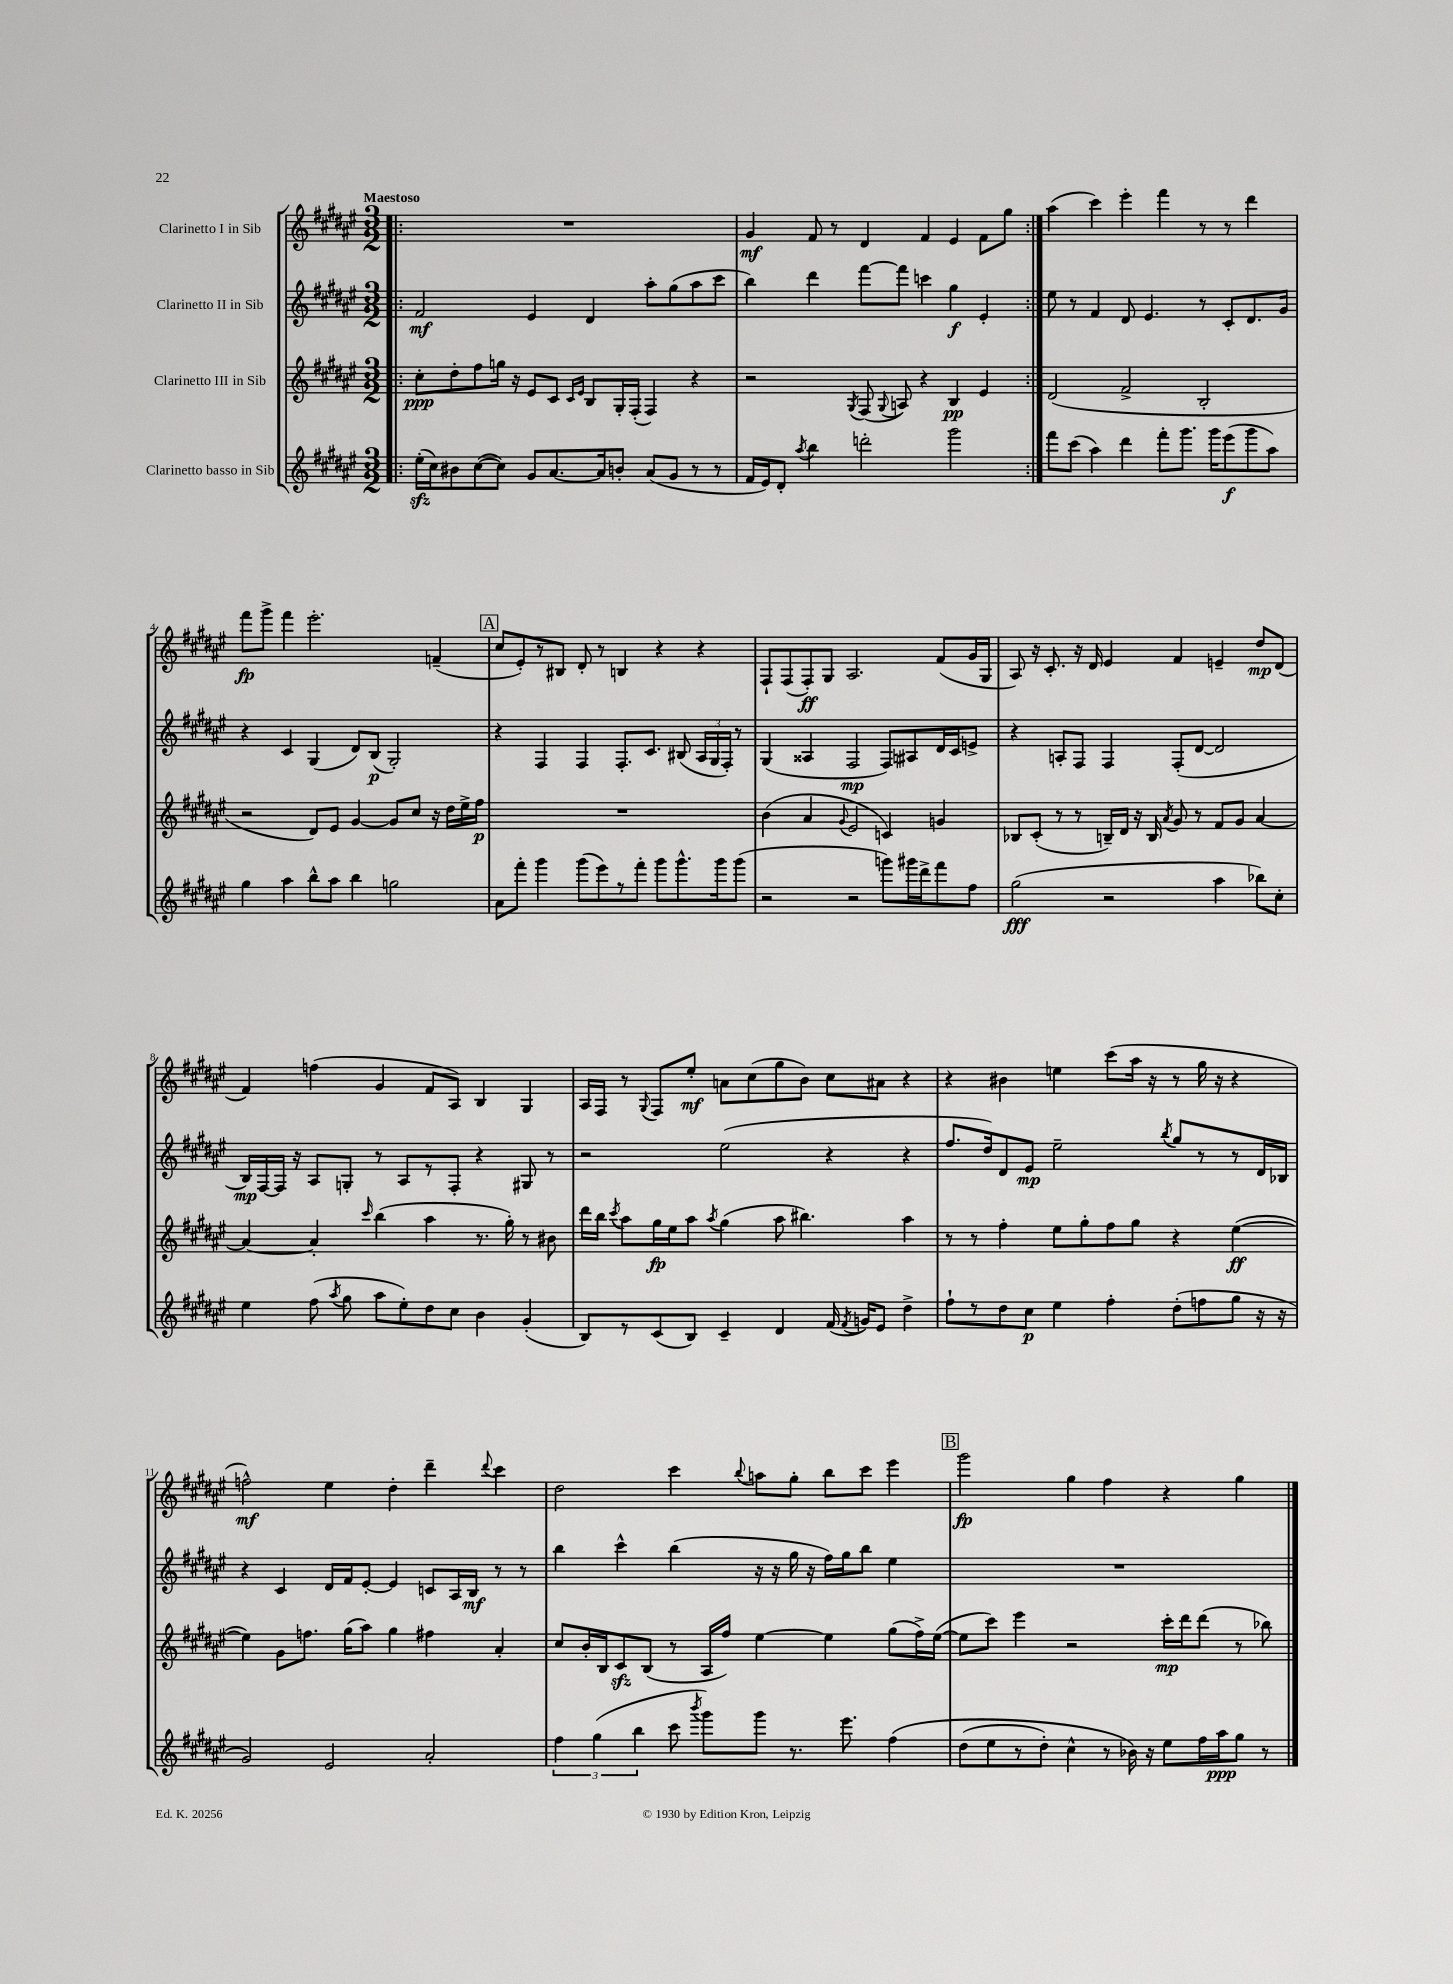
<<
\new StaffGroup <<
\new Staff = "s0" \with { instrumentName = "Clarinetto I in Sib" } {
    \clef treble \key fis \major \numericTimeSignature \time 3/2 \tempo "Maestoso"
    \autoBeamOff \repeat volta 2 { \bar ".|:" R1. |
    gis'4\mf fis'8 r8 dis'4 fis'4 eis'4 fis'8[ gis''8] | }
    ais''4( cis'''4) eis'''4-. fis'''4 r8 r8 dis'''4 |
    fis'''8[\fp gis'''8]-> fis'''4 eis'''2.-. f'4--( |
    \mark \markup { \box "A" } cis''8[ eis'8-.) r8 bis8] dis'8-. r8 b4 r4 r4 |
    fis8[-! fis8( fis8-.\ff) gis8] ais2. fis'8[( gis'16 gis16] |
    ais8) r16 cis'8.-. r16 dis'16 eis'4 fis'4 e'4-- dis''8[\mp dis'8]( |
    fis'4) f''4( gis'4 fis'8[ ais8]) b4 gis4 |
    ais16[ fis16] r8 \appoggiatura { gis8 } fis8[ eis''8]-.\mf a'8[ cis''8( gis''8 b'8]) cis''8[ ais'8] r4 |
    r4 bis'4 e''4 cis'''8[( ais''16] r16 r8 gis''16 r16 r4 |
    f''2-^\mf) eis''4 dis''4-. dis'''4-- \appoggiatura { dis'''8 } cis'''4 |
    dis''2 cis'''4 \appoggiatura { b''8 } a''8[ gis''8]-. b''8[ cis'''8] eis'''4 |
    \mark \markup { \box "B" } gis'''2\fp gis''4 fis''4 r4 gis''4 \bar "|." |
}
\new Staff = "s1" \with { instrumentName = "Clarinetto II in Sib" } {
    \clef treble \key fis \major \numericTimeSignature \time 3/2
    \autoBeamOff \repeat volta 2 { \bar ".|:" fis'2\mf eis'4 dis'4 ais''8[-. gis''8( ais''8 cis'''8] |
    b''4) dis'''4 fis'''8[~ fis'''8] c'''4 gis''4\f eis'4-. | }
    eis''8 r8 fis'4 dis'8 eis'4. r8 cis'8[-. dis'8. gis'16] |
    r4 cis'4 gis4( dis'8[) b8]\p( gis2-.) |
    \mark \markup { \box "A" } r4 fis4 fis4 fis8.[-. cis'8.] bis8( \tuplet 3/2 { ais16[ gis16 fis16]-.) } r8 |
    gis4( aisis4 fis2\mp fis8[) ais8 dis'16 cis'16 e'8]-> |
    r4 a8[-. fis8] fis4 fis8[-.( dis'8]~ dis'2 |
    b16[\mp) fis16~ fis16] r16 ais8[ g8]-. r8 ais8[ r8 fis8]-. r4 gis8 r8 |
    r2 eis''2( r4 r4 |
    fis''8.[ dis''16) dis'8 eis'8]\mp eis''2-- \acciaccatura { b''8 } gis''8[ r8 r8 dis'16 bes16] |
    r4 cis'4 dis'16[ fis'16 eis'8]~-. eis'4 c'8[ ais16 b16]\mf r8 r8 |
    b''4 cis'''4-^ b''4( r16 r16 gis''16 r16 fis''16[) gis''16 b''8] eis''4 |
    \mark \markup { \box "B" } R1. \bar "|." |
}
\new Staff = "s2" \with { instrumentName = "Clarinetto III in Sib" } {
    \clef treble \key fis \major \numericTimeSignature \time 3/2
    \autoBeamOff \repeat volta 2 { \bar ".|:" cis''8[-.\ppp dis''8-. fis''8 g''16] r16 eis'8[ cis'8] \grace { cis'16[ eis'16] } b8[ gis16-. fis16]-.( fis4) r4 |
    r2 \acciaccatura { gis8 } fis8( \appoggiatura { gis8 } a8) r4 b4\pp eis'4 | }
    dis'2( fis'2-> b2-. |
    r2 dis'8[) eis'8] gis'4~ gis'8[ cis''8] r16 dis''16[ eis''16-> fis''16]\p |
    \mark \markup { \box "A" } R1. |
    b'4( ais'4 \appoggiatura { gis'8 } eis'2 c'4) g'4 |
    bes8[ cis'8]-.( r8 r8 b16[--) dis'16] r16 b16 \acciaccatura { ais'8 } gis'8 r8 fis'8[ gis'8] ais'4~ |
    ais'4~ ais'4-. \grace { cis'''16 } b''4( ais''4 r8. gis''16-.) r8 bis'8 |
    dis'''16[ b''16] \acciaccatura { cis'''8 } ais''8[ gis''16\fp eis''16 ais''8] \acciaccatura { ais''8 } gis''4( ais''8 bis''4.) ais''4 |
    r8 r8 fis''4-. eis''8[ gis''8-. fis''8 gis''8] r4 eis''4~\ff( |
    eis''4) gis'8[ f''8.] gis''16[( ais''8]) gis''4 fis''4 ais'4-. |
    cis''8[ b'16-. b16 cis'8\sfz b8]( r8 ais16[ fis''16]) eis''4~ eis''4 gis''8[( fis''16->) eis''16]~( |
    \mark \markup { \box "B" } eis''8[ cis'''8]) eis'''4 r2 cis'''16[-.\mp dis'''16 dis'''8]( r8 bes''8) \bar "|." |
}
\new Staff = "s3" \with { instrumentName = "Clarinetto basso in Sib" } {
    \clef treble \key fis \major \numericTimeSignature \time 3/2
    \autoBeamOff \repeat volta 2 { \bar ".|:" eis''16[-.\sfz( cis''16) bis'8 cis''8~( cis''8]) gis'8[ ais'8.~ ais'16 b'8]-. ais'8[( gis'8] r8 r8 |
    fis'16[ eis'16) dis'8]-. \acciaccatura { ais''8 } b''4 d'''2-. gis'''2 | }
    fis'''8[ cis'''8]( ais''4) dis'''4 fis'''8[-. gis'''8.] gis'''16[ eis'''8\f( gis'''8 ais''8]) |
    gis''4 ais''4 b''8[-^ ais''8] b''4 g''2 |
    \mark \markup { \box "A" } ais'8[ fis'''8]-. gis'''4 gis'''8[( eis'''8) r8 fis'''8]-. gis'''8[ gis'''8.-^ gis'''16 gis'''8]( |
    r2 r2 g'''8[) gis'''16 dis'''16-> fis'''8 fis''8] |
    gis''2\fff( r2 ais''4 bes''8[) cis''8]-. |
    eis''4 fis''8( \acciaccatura { ais''8 } gis''8 ais''8[ eis''8-.) dis''8 cis''8] b'4 gis'4-.( |
    b8[) r8 cis'8( b8]) cis'4-- dis'4 fis'16( \acciaccatura { fis'8 } g'16[) eis'8] dis''4-> |
    fis''8[-! r8 dis''8 cis''8]\p eis''4 fis''4-. dis''8[-.( f''8 gis''8] r16 r16 |
    gis'2) eis'2 ais'2-. |
    \tuplet 3/2 { fis''4 gis''4( b''4 } cis'''8 \acciaccatura { b'''8 } gis'''8[) gis'''8] r8. eis'''8. fis''4\( |
    \mark \markup { \box "B" } dis''8[( eis''8 r8 dis''8]-.) cis''4-^ r8 bes'16\) r16 eis''8[ fis''16 ais''16\ppp gis''8] r8 \bar "|." |
}
>>
>>
